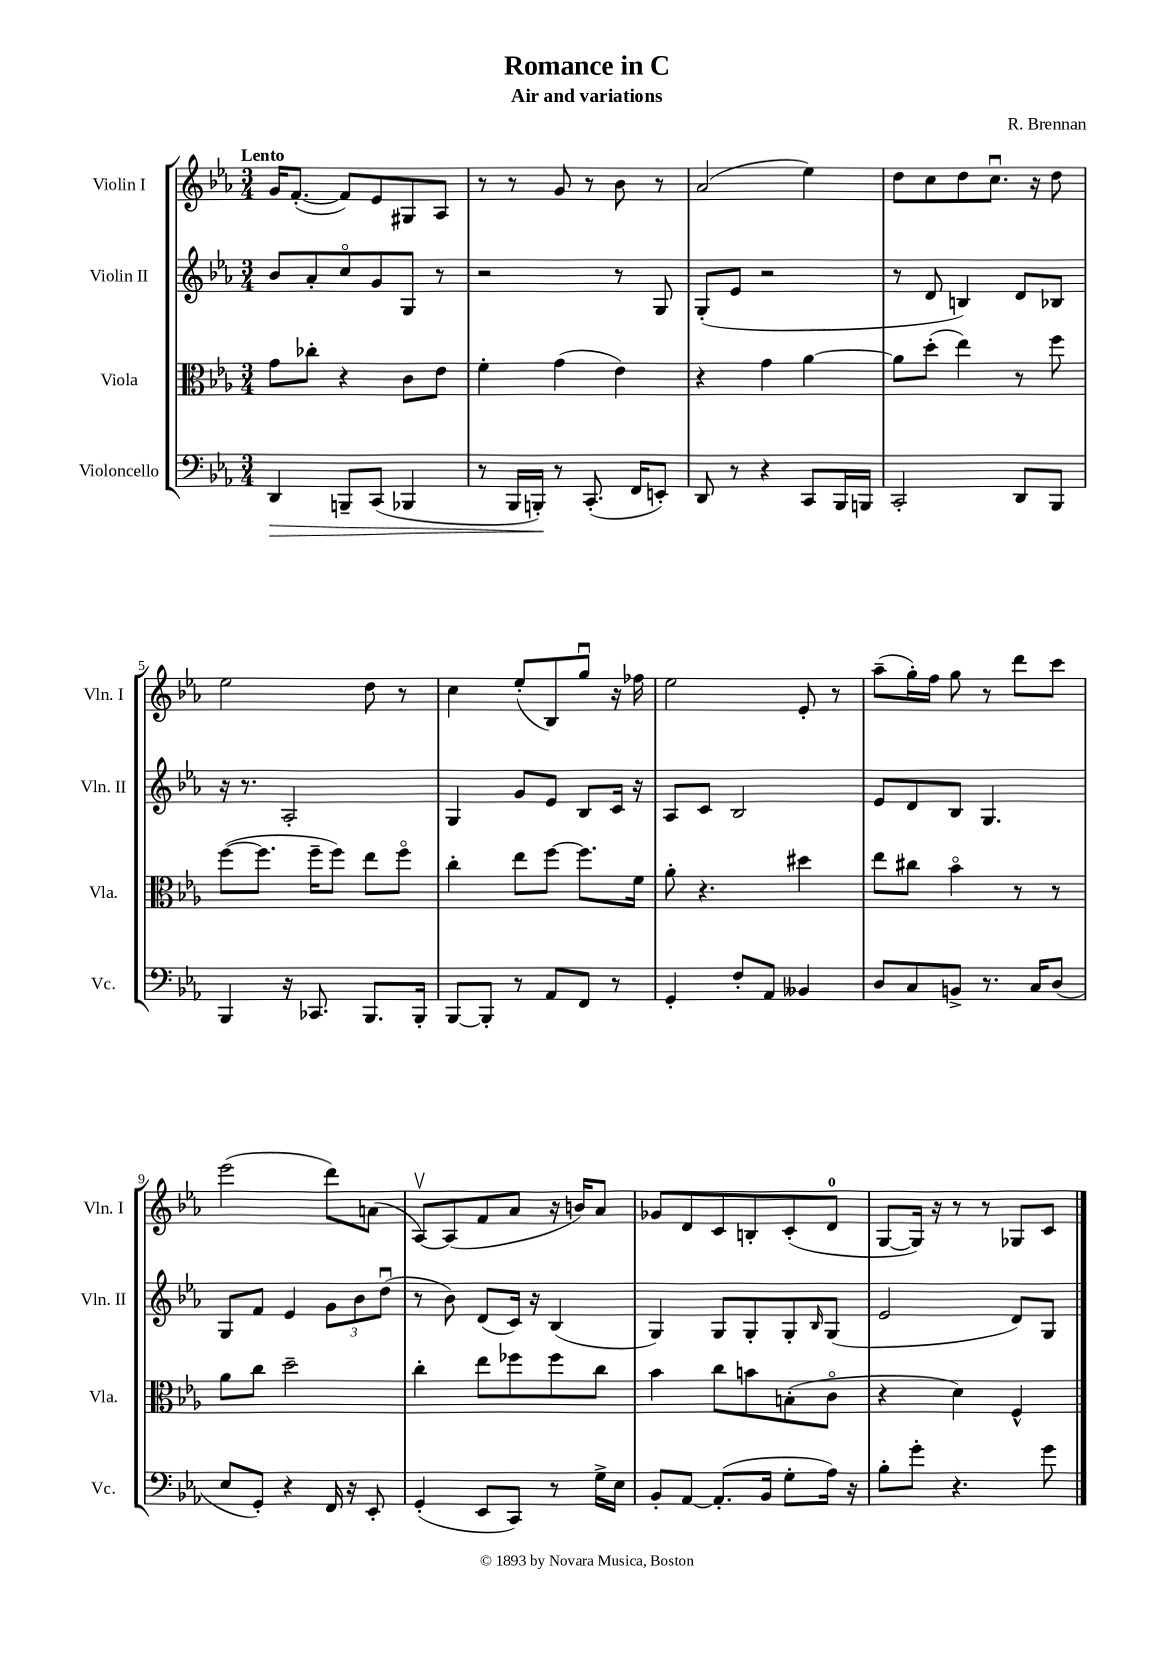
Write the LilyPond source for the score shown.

\header { title = "Romance in C" composer = "R. Brennan" subtitle = "Air and variations" }
<<
\new StaffGroup <<
\new Staff = "s0" \with { instrumentName = "Violin I" shortInstrumentName = "Vln. I" } {
    \clef treble \key ees \major \numericTimeSignature \time 3/4 \tempo "Lento"
    g'16 f'8.~-.( f'8) ees'8 gis8 aes8 |
    r8 r8 g'8 r8 bes'8 r8 |
    aes'2( ees''4) |
    d''8 c''8 d''8 c''8.\downbow r16 d''8 |
    ees''2 d''8 r8 |
    c''4 ees''8-.( bes8) g''8\downbow r16 fes''16 |
    ees''2 ees'8-. r8 |
    aes''8--( g''16-.) f''16 g''8 r8 d'''8 c'''8 |
    ees'''2( d'''8) a'8( |
    aes8~\upbow) aes8( f'8 aes'8 r16 b'16) aes'8 |
    ges'8 d'8 c'8 b8-. c'8-.( d'8-0 |
    g8~ g16) r16 r8 r8 ges8 c'8 \bar "|." |
}
\new Staff = "s1" \with { instrumentName = "Violin II" shortInstrumentName = "Vln. II" } {
    \clef treble \key ees \major \numericTimeSignature \time 3/4
    bes'8 aes'8-. c''8\flageolet g'8 g8 r8 |
    r2 r8 g8 |
    g8-.( ees'8 r2 |
    r8 d'8 b4) d'8 bes8 |
    r16 r8. aes2-. |
    g4 g'8 ees'8 bes8 c'16 r16 |
    aes8 c'8 bes2 |
    ees'8 d'8 bes8 g4. |
    g8 f'8 ees'4 \tuplet 3/2 { g'8 bes'8 d''8\downbow( } |
    r8 bes'8) d'8( c'16) r16 bes4( |
    g4) g8 g8-. g8-. \grace { bes16 } g8( |
    ees'2 d'8) g8 \bar "|." |
}
\new Staff = "s2" \with { instrumentName = "Viola" shortInstrumentName = "Vla." } {
    \clef alto \key ees \major \numericTimeSignature \time 3/4
    g'8 ces''8-. r4 c'8 ees'8 |
    f'4-. g'4( ees'4) |
    r4 g'4 aes'4~ |
    aes'8 d''8-.( ees''4) r8 f''8 |
    f''8~( f''8. f''16-- f''8) ees''8 f''8\flageolet |
    c''4-. ees''8 f''8~ f''8. f'16 |
    aes'8-. r4. dis''4 |
    ees''8 cis''8 bes'4\flageolet r8 r8 |
    aes'8 c''8 d''2-- |
    c''4-. ees''8 fes''8 fes''8 c''8 |
    bes'4 c''8 b'8 b8-.( c'8\flageolet |
    r4 d'4) f4-^ \bar "|." |
}
\new Staff = "s3" \with { instrumentName = "Violoncello" shortInstrumentName = "Vc." } {
    \clef bass \key ees \major \numericTimeSignature \time 3/4
    d,4\> b,,8-- c,8( bes,,4 |
    r8 bes,,16 b,,16-.\!) r8 c,8.-.( f,16 e,8-.) |
    d,8 r8 r4 c,8 bes,,16 b,,16 |
    c,2-. d,8 bes,,8 |
    bes,,4 r16 ces,8. bes,,8. bes,,16-. |
    bes,,8~ bes,,8-. r8 aes,8 f,8 r8 |
    g,4-. f8-. aes,8 beses,4 |
    d8 c8 b,8-> r8. c16 d8( |
    ees8 g,8-.) r4 f,16 r16 ees,8-. |
    g,4-.( ees,8 c,8) r8 g16-> ees16 |
    bes,8-. aes,8~ aes,8.-.( bes,16 g8-. aes16) r16 |
    bes8-. g'8-. r4. g'8 \bar "|." |
}
>>
>>
